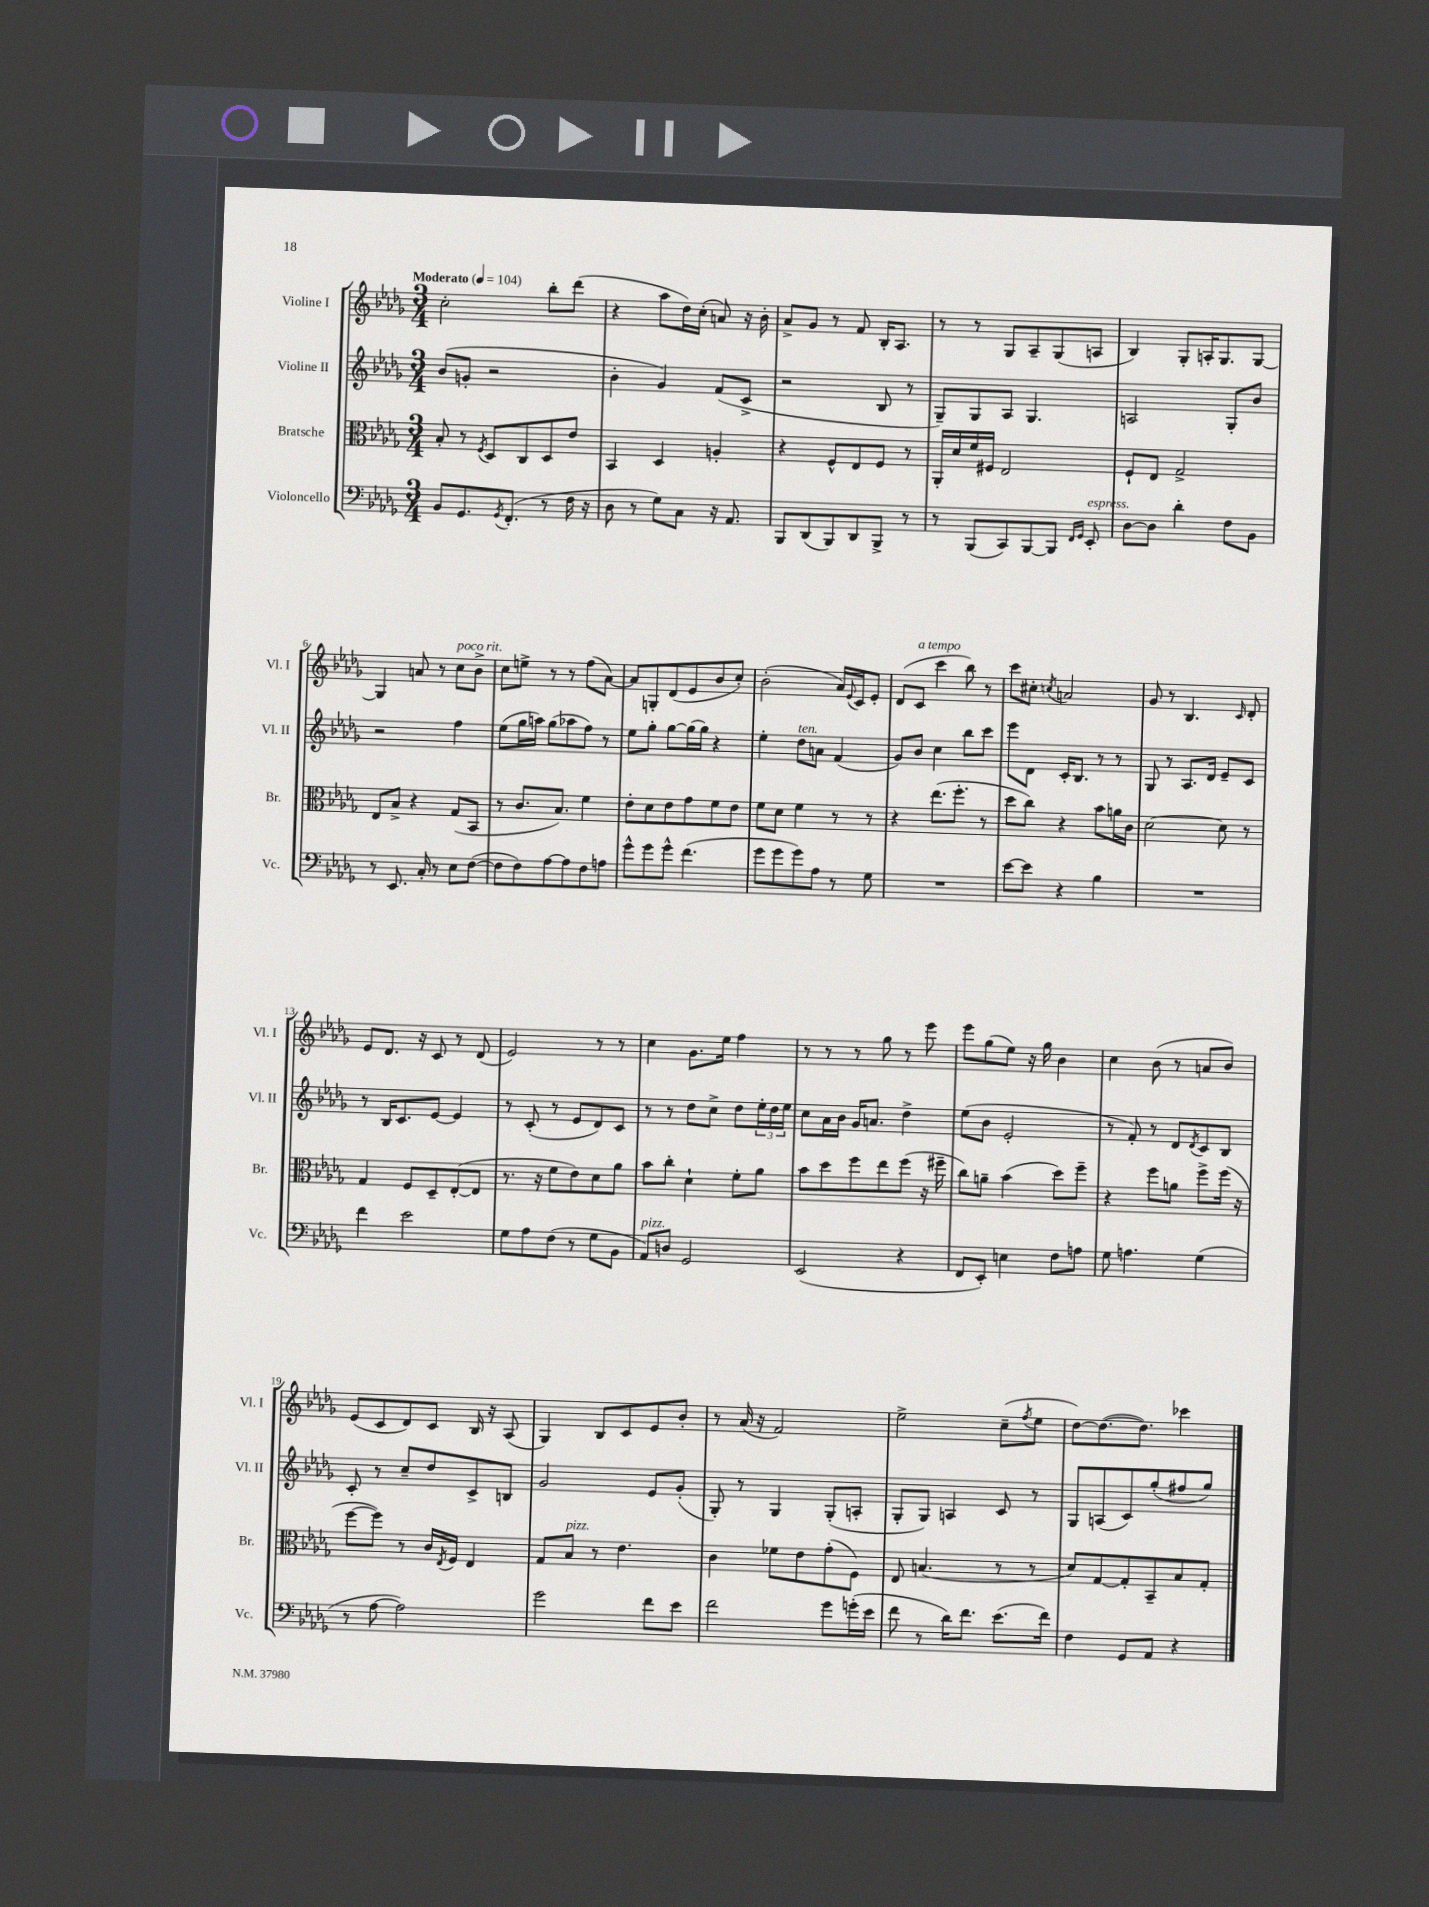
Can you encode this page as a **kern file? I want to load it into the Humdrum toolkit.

**kern	**kern	**kern	**kern
*staff4	*staff3	*staff2	*staff1
*clefF4	*clefC3	*clefG2	*clefG2
*k[b-e-a-d-g-]	*k[b-e-a-d-g-]	*k[b-e-a-d-g-]	*k[b-e-a-d-g-]
*M3/4	*M3/4	*M3/4	*M3/4
*MM104	*MM104	*MM104	*MM104
8BB-/L	8B-'/	(8b-/L	2cc'\
8.GG-/	8r	8g'/J	.
.	8qF/	.	.
.	8D-/L	2r	.
8qGG-/	.	.	.
(8.FF'/J	.	.	.
.	8C/	.	.
8r	8D-/	.	8bb-'\L
16F\	8e-/J	.	(8ddd-\J
16r	.	.	.
=	=	=	=
8D-\	4BB-/	4b-'\	4r
8r	.	.	.
8G-\L)	4D-/	4g-/)	8aa-\L
8C\J	.	.	16dd-\L)
.	.	.	(16cc'\JJ
16r	4A'/	(8f/L	8a/)
8.AA-/	.	.	.
.	.	8c^/J	16r
.	.	.	16b-'\
=	=	=	=
8BBB-/L	4r	2r	8a-^/L
(8DD-/	.	.	8g-/J
8BBB-/)	8F^^/L	.	8r
8DD-/	8E-/	.	8f/
8BBB-^/J	8F/J	8B-/	16B-'/LK
.	.	.	8.A-/J
8r	8r	8r	.
=	=	=	=
8r	16AA-'/LL	8G-~/L)	8r
.	16d-/	.	.
(8BBB-/L	16f/	8G-/	8r
.	16F#/JJ	.	.
8CC/)	2E-/	8A-/J	8G-/L
[8BBB-/	.	4.G-/	8A-~/
8BBB-/]J	.	.	(8G-/
16qqFF/LL	.	.	.
16qqGG-/JJ	.	.	.
8EE-'/	.	.	8A/J
=	=	=	=
[8D-\L	8F`/L	2A/	4B-/)
8D-\]J	8E-/J	.	.
4d-'\	2G-^/	.	8G-'/L
.	.	.	16A'/K
.	.	.	8.G-/
8F\L	.	8G-'/L	.
8BB-\J	.	8b-/J	[8G-/J
=	=	=	=
8r	8E-/L	2r	4G-/]
8.EE-/	8B-^/J	.	.
.	4r	.	8a/
16C'/	.	.	.
8r	.	.	8r
8E-\L	(8G-/L	4ff\	8cc\L
([8F\J	8BB-/J	.	8b-^\J
=	=	=	=
8F\]L	8r	(8ee-\L	8cc\L
8F\)	8.c/L	16gg-\L	8ee^\J
.	.	16aa\JJ)	.
[8A-\	.	(8gg-\L	8r
.	8.B-/J)	.	.
8A-\]	.	8aa-\	8r
8F\	4f\	8ff\J)	(8ff\L
8A\J	.	8r	[8a-\J)
=	=	=	=
8g-^^\L	8e-'\L	8ee-\L	8a-/]L
8g-\	8d-\	8gg-'\J	8G'/
8g-^^\J	8e-\	[8gg-\L	(8d-/
(4.f\	8g-\	(16gg-\]L	8e-/
.	.	16gg-\JJ)	.
.	8f\	4r	8b-/
.	8e-\J	.	8cc'/J)
=	=	=	=
8g-\L	8f\L	4ee-'\	(2b-'\
8g-\	8d-\J	.	.
8g-\)	4f\	8dd-\L	.
8A-\J	.	8a\J	.
8r	8r	(4f/	16a-/LL)
.	.	.	8qqe-/
.	.	.	16c/J
8G-\	8r	.	8e-'/J
=	=	=	=
2.r	4r	8g-/L)	(8d-/L
.	.	8b-/J	8c/J
.	(8.ee-\L	4cc\	4ccc\
.	8.ff'\J	.	.
.	.	8bb-\L	8bb-\)
.	8r	8ccc\J	8r
=	=	=	=
[8e-\L	8dd-\L	8eee-\L	8ccc\L
8e-\]J	8cc\J)	8d-\J	8cc#'\J
.	.	.	8qcc/
4r	4r	16c'/LK	2a/
.	.	8.B-/J	.
4B-\	8b-\L	8r	.
.	16a\L	8r	.
.	16c\JJ	.	.
=	=	=	=
2.r	[2d-\	8G-/	8g-/
.	.	8r	8r
.	.	8.A-/L	4.B-/
.	.	16d-/Jk	.
.	8d-\]	8e-~/L	.
.	.	.	16qqc/
.	8r	8c/J	8d-'/
=	=	=	=
4f\	4G-/	8r	8e-/L
.	.	16B-/LK	8.d-/J
.	.	8.c/	.
2e-\	8F/L	.	.
.	.	.	16r
.	8D-~/	[8e-/J	8c/
.	([8E-'/	4e-/]	8r
.	8E-/]J	.	(8d-/
=	=	=	=
8G-\L	8.r	8r	2e-/)
8A-\	.	(8c'/	.
.	16r	.	.
(8F\J	8f\L	8r	.
8r	8e-\)	8e-/L	.
8G-\L	8d-\	8d-/)	8r
8BB-\J	8a-\J	8c/J	8r
=	=	=	=
8AA-/L)	8b-\L	8r	4cc\
8D/J	8cc'\J	8r	.
2GG-/	4d-`\	8dd-\L	8.g-\L
.	.	8cc^\J	.
.	.	.	16ee-\Jk
.	8f'\L	8dd-\L	4ff\
.	8a-\J	24ee-'\L	.
.	.	24dd-\	.
.	.	24ee-\JJ	.
=	=	=	=
(2EE-/	8b-\L	8cc\L	8r
.	8dd-\	16a-\L	8r
.	.	16b-\JJ	.
.	8ff\	16g-/LK	8r
.	.	8.a/J	.
.	8ee-\	.	8gg-\
4r	(8ff\J	4dd-^\	8r
.	16r	.	8eee-\
.	16ff#~\	.	.
=	=	=	=
8FF/L	8cc\L)	(8ee-\L	8eee-\L
8EE-'/J)	8a~\J	8b-\J	(8gg-\
4E\	(4b-\	2e-'/	8ee-\J)
.	.	.	16r
.	.	.	16gg-\
8F\L	8dd-\L)	.	4b-\
8A\J	8ff~\J	.	.
=	=	=	=
8G-\	4r	8r	4cc\
4.A\	.	8f'/)	.
.	8ff\L	8r	(8b-\
.	8a\J	8d-/L	8r
.	.	8qd-/	.
(4G-\	8ff^\L	8c/	8a/L
.	(16ff\Jk	8B-/J	8b-/J)
.	16r	.	.
=	=	=	=
8r	[8ff\L	8c'/	(8e-/L
[8A-\	8ff\]J)	8r	8c/
2A-\])	8r	8cc~/L	8d-/)
.	16c/LL	8dd-/	8c/J
.	8qE-/	.	.
.	16F/JJ	.	.
.	4E-/	8c^/	16B-/
.	.	.	16r
.	.	8B/J	(8A-/
=	=	=	=
2g-\	8G-/L	2g-/	4G-/)
.	8B-/J	.	.
.	8r	.	8B-/L
.	4.e-\	.	8c/
8f\L	.	8e-/L	8e-/
8e-\J	.	(8g-'/J	8b-'/J
=	=	=	=
2f\	4c\	8G-'/)	8r
.	.	8r	(16a-/
.	.	.	16r
.	8f-\L	4G-/	2f/)
.	8e-\	.	.
8g-\L	(8g-'\	(8G-'/L	.
(16g'\L	8F\J)	8A'/J	.
16e-\JJ	.	.	.
=	=	=	=
8f\	8E-/	8G-'/L	2ee-^\
8r	(4.B/	8G-/J)	.
16d-\LK)	.	4A/	.
8.f\J	.	.	.
(8.e-\L	8r	8c/	(8cc~\L
.	.	.	8qff/
.	8r	8r	8ee-\J
16f\Jk)	.	.	.
=	=	=	=
4F\	8d-/L)	8G-/L	[8dd-\L)
.	[8G-/	(8A/	(8.dd-\_
8GG-/L	8G-'/]	8c/)	.
.	.	.	8.dd-\]J)
8AA-/J	8BB-~/	(8gg-'/	.
4r	8B-/	8ff#/	4ccc-\
.	8G-'/J	8gg-/J)	.
==	==	==	==
*-	*-	*-	*-
